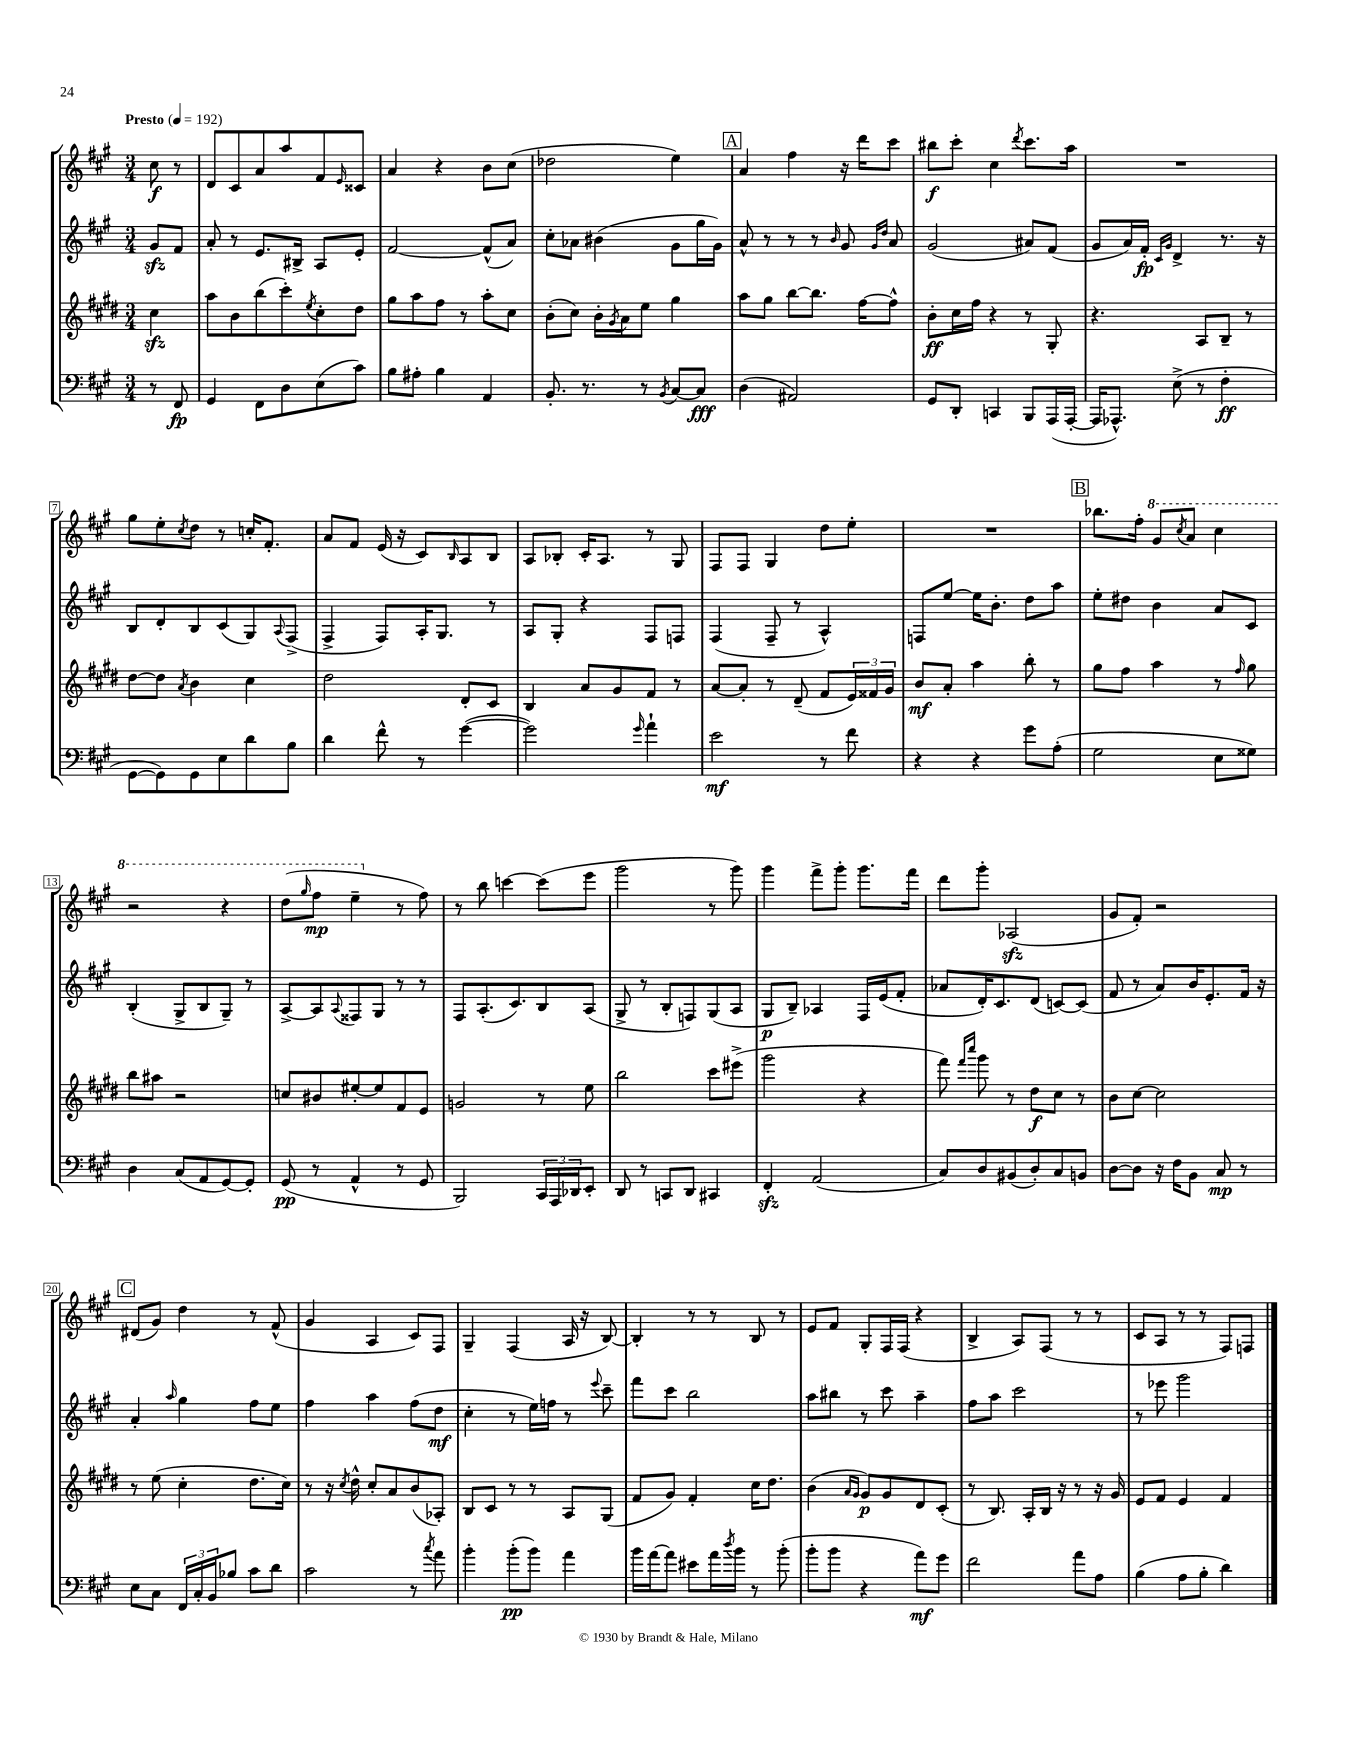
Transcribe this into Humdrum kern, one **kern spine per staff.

**kern	**dynam	**kern	**dynam	**kern	**dynam	**kern	**dynam
*part4	*part4	*part3	*part3	*part2	*part2	*part1	*part1
*staff4	*staff4	*staff3	*staff3	*staff2	*staff2	*staff1	*staff1
*clefF4	*	*clefG2	*	*clefG2	*	*clefG2	*
*k[f#c#g#]	*	*k[f#c#g#d#]	*	*k[f#c#g#]	*	*k[f#c#g#]	*
*M3/4	*	*M3/4	*	*M3/4	*	*M3/4	*
*MM192	*	*MM192	*	*MM192	*	*MM192	*
=	=	=	=	=	=	=	=
!	!	!	!	!	!	!LO:TX:a:B:t=Presto	!
8r	.	4cc#zz\	.	8g#zz/L	.	8cc#\	f
8FF#/	fp	.	.	8f#/J	.	8r	.
=1	=1	=1	=1	=1	=1	=1	=1
4GG#/	.	8aa\L	.	8a'/	.	8d/L	.
.	.	8b\	.	8r	.	8c#/	.
8FF#\L	.	(8bb\	.	8.e/L	.	8a/	.
8D\	.	8ccc#'\)	.	.	.	8aa/	.
.	.	.	.	16B#X^/Jk	.	.	.
.	.	8qee/	.	.	.	.	.
(8E\	.	8cc#'\	.	8A/L	.	8f#/	.
.	.	.	.	.	.	16qqe/	.
8c#\J)	.	8dd#\J	.	8e'/J	.	8c##X/J	.
=2	=2	=2	=2	=2	=2	=2	=2
8B\L	.	8gg#\L	.	[2f#/	.	4a/	.
8A#X'\J	.	8aa\	.	.	.	.	.
4B\	.	8ff#\J	.	.	.	4r	.
.	.	8r	.	.	.	.	.
4AA/	.	8aa'\L	.	(8f#^^/L]	.	8b\L	.
.	.	8cc#\J	.	8a/J)	.	(8cc#\J	.
=3	=3	=3	=3	=3	=3	=3	=3
8.BB'/	.	(8b'\L	.	8cc#'\L	.	2dd-X\	.
.	.	8cc#\J)	.	8a-X\J	.	.	.
8.r	.	.	.	.	.	.	.
.	.	16b'\LL	.	(4b#X\	.	.	.
.	.	8qg#/	.	.	.	.	.
.	.	16a\J	.	.	.	.	.
8r	.	8ee\J	.	.	.	.	.
8qBB/	.	.	.	.	.	.	.
[8C#/L	.	4gg#\	.	8g#\L	.	4ee\)	.
8C#/J]	fff	.	.	16gg#\L	.	.	.
.	.	.	.	16g#\JJ)	.	.	.
!!LO:REH:place=s1:t=A
=4	=4	=4	=4	=4	=4	=4	=4
(4D\	.	8aa\L	.	8a^^/	.	4a/	.
.	.	8gg#\J	.	8r	.	.	.
2AA#X/)	.	[8bb\L	.	8r	.	4ff#\	.
.	.	8.bb\J]	.	8r	.	.	.
.	.	.	.	16qqb/	.	.	.
.	.	.	.	8g#/	.	16r	.
.	.	[16ff#\KL	.	.	.	16ddd\KL	.
.	.	.	.	16qqg#/LL	.	.	.
.	.	.	.	16qqdd/JJ	.	.	.
.	.	8ff#^^\J]	.	8a/	.	8ccc#\J	.
=5	=5	=5	=5	=5	=5	=5	=5
8GG#/L	.	8b'\L	ff	(2g#/	.	8bb#X\L	f
8DD'/J	.	16cc#\L	.	.	.	8ccc#'\J	.
.	.	16ff#\JJ	.	.	.	.	.
4CCn/	.	4r	.	.	.	4cc#\	.
.	.	.	.	.	.	8qddd/	.
8BBB/L	.	8r	.	8a#X/L)	.	8.ccc#\L	.
(16AAA/L	.	8G#'/	.	(8f#/J	.	.	.
[16AAA'/JJ	.	.	.	.	.	16aa\Jk	.
=6	=6	=6	=6	=6	=6	=6	=6
16AAA/KL]	.	4.r	.	8g#/L	.	2.r	.
8.AAA-X^^/J)	.	.	.	.	.	.	.
.	.	.	.	16a/L)	.	.	.
.	.	.	.	16f#'/JJ	fp	.	.
.	.	.	.	16qqc#/LL	.	.	.
.	.	.	.	16qqg#/JJ	.	.	.
(8E^\	.	.	.	4d^/	.	.	.
8r	.	8A/L	.	.	.	.	.
4F#'\	ff	8B~/J	.	8.r	.	.	.
.	.	8r	.	.	.	.	.
.	.	.	.	16r	.	.	.
!!LO:LB:g=z
=7	=7	=7	=7	=7	=7	=7	=7
[8GG#\L	.	[8dd#\L	.	8B/L	.	8gg#\L	.
8GG#\])	.	8dd#\J]	.	8d'/	.	8ee'\	.
.	.	8qa/	.	.	.	8qcc#/	.
8GG#\	.	4b\	.	8B/	.	8dd\J	.
8E\	.	.	.	(8c#/	.	8r	.
8d\	.	4cc#\	.	8G#/)	.	16ccn'/KL	.
.	.	.	.	.	.	8.f#'/J	.
.	.	.	.	8qqA/	.	.	.
8B\J	.	.	.	(8F#^/J	.	.	.
=8	=8	=8	=8	=8	=8	=8	=8
4d\	.	2dd#\	.	4F#^/	.	8a/L	.
.	.	.	.	.	.	8f#/J	.
8f#^^\	.	.	.	8F#/L)	.	(16e/	.
.	.	.	.	.	.	16r	.
8r	.	.	.	16A'/K	.	8c#/L)	.
.	.	.	.	8.G#/J	.	.	.
.	.	.	.	.	.	16qqB/	.
([4g#\	.	8d#'/L	.	.	.	8A/	.
.	.	8c#/J	.	8r	.	8B/J	.
=9	=9	=9	=9	=9	=9	=9	=9
2g#\])	.	4B/	.	8A/L	.	8A/L	.
.	.	.	.	8G#'/J	.	8B-X'/J	.
.	.	8a/L	.	4r	.	16c#'/KL	.
.	.	.	.	.	.	8.A/J	.
.	.	8g#/	.	.	.	.	.
16qqg#/	.	.	.	.	.	.	.
4a`\	.	8f#/J	.	8F#/L	.	8r	.
.	.	8r	.	8Fn/J	.	8G#/	.
=10	=10	=10	=10	=10	=10	=10	=10
2e\	mf	[8a/L	.	(4F#/	.	8F#/L	.
.	.	8a'/J]	.	.	.	8F#/J	.
.	.	8r	.	8F#~/	.	4G#/	.
.	.	(8d#~/	.	8r	.	.	.
8r	.	8f#/L	.	4A^^/)	.	8dd\L	.
8f#\	.	24e/L)	.	.	.	8ee'\J	.
.	.	24f##X/	.	.	.	.	.
.	.	24g#/JJ	.	.	.	.	.
=11	=11	=11	=11	=11	=11	=11	=11
4r	.	8b/L	mf	8Fn/L	.	2.r	.
.	.	8a'/J	.	[8ee/J	.	.	.
4r	.	4aa\	.	16ee\KL]	.	.	.
.	.	.	.	8.b'\J	.	.	.
8g#\L	.	8bb'\	.	8dd\L	.	.	.
(8A'\J	.	8r	.	8aa\J	.	.	.
!!LO:REH:place=s1:t=B
=12	=12	=12	=12	=12	=12	=12	=12
2G#\	.	8gg#\L	.	8ee'\L	.	8.bb-X\L	.
.	.	8ff#\J	.	8dd#X\J	.	.	.
.	.	.	.	.	.	16ff#'\Jk	.
*	*	*	*	*	*	*8va	*
.	.	4aa\	.	4b\	.	8gg#/L	.
.	.	.	.	.	.	8qccc#/	.
.	.	.	.	.	.	8aa/J	.
8E\L	.	8r	.	8a/L	.	4ccc#\	.
.	.	16qqff#/	.	.	.	.	.
8G##X\J)	.	8gg#\	.	8c#/J	.	.	.
!!LO:LB:g=z
=13	=13	=13	=13	=13	=13	=13	=13
4D\	.	8bb\L	.	(4B'/	.	2r	.
.	.	8aa#X\J	.	.	.	.	.
(8C#/L	.	2r	.	8G#^/L	.	.	.
8AA/	.	.	.	8B/	.	.	.
[8GG#/)	.	.	.	8G#~/J)	.	4r	.
8GG#'/J]	.	.	.	8r	.	.	.
=14	=14	=14	=14	=14	=14	=14	=14
(8GG#/	pp	8ccn/L	.	[8A^/L	.	(8ddd\L	.
.	.	.	.	.	.	16qqggg#/	.
8r	.	8b#X/	.	8A/]	.	8fff#\J	mp
.	.	.	.	8qqA/	.	.	.
4AA^^/	.	[8ee#X'/	.	8F##X/	.	4eee~\	.
.	.	8ee#/]	.	8G#/J	.	.	.
*	*	*	*	*	*	*X8va	*
8r	.	8f#/	.	8r	.	8r	.
8GG#/	.	8e/J	.	8r	.	8ff#\)	.
=15	=15	=15	=15	=15	=15	=15	=15
2BBB/)	.	2gn/	.	8F#/L	.	8r	.
.	.	.	.	(8.A'/	.	8bb\	.
.	.	.	.	.	.	[4cccn\	.
.	.	.	.	8.c#/)	.	.	.
24CC#/LL	.	8r	.	8B/	.	(8ccc\L]	.
24AAA/	.	.	.	.	.	.	.
24DD-X/J	.	.	.	.	.	.	.
8EE'/J	.	8ee\	.	(8A/J	.	8eee\J	.
=16	=16	=16	=16	=16	=16	=16	=16
8DD/	.	2bb\	.	8G#^/	.	2ggg#\	.
8r	.	.	.	8r	.	.	.
8CCn/L	.	.	.	8B'/L	.	.	.
8DD/J	.	.	.	8Fn/)	.	.	.
4CC#X/	.	8ccc#\L	.	(8G#/	.	8r	.
.	.	(8eee#X^\J	.	8A/J	.	8ggg#\)	.
=17	=17	=17	=17	=17	=17	=17	=17
4FF#zz'/	.	2ggg#\	.	8G#/L	p	4ggg#\	.
.	.	.	.	8B~/J)	.	.	.
(2AA/	.	.	.	4A-X/	.	8fff#^\L	.
.	.	.	.	.	.	8ggg#'\J	.
.	.	4r	.	16F#/LL	.	8.ggg#\L	.
.	.	.	.	(16e/J	.	.	.
.	.	.	.	8f#'/J	.	.	.
.	.	.	.	.	.	16fff#\Jk	.
=18	=18	=18	=18	=18	=18	=18	=18
8C#/L)	.	8fff#\)	.	8a-X/L	.	8ddd\L	.
.	.	16qqfff#/LL	.	.	.	.	.
.	.	16qqcccc#/JJ	.	.	.	.	.
8D/	.	8ggg#\	.	16d'/K)	.	8ggg#'\J	.
.	.	.	.	8.c#/	.	.	.
(8BB#X/	.	8r	.	.	.	(2A-Xzz/	.
8D'/)	.	8dd#\L	f	(8d/J	.	.	.
8C#/	.	8cc#\J	.	[8cn/L)	.	.	.
8BBn/J	.	8r	.	(8c/J]	.	.	.
=19	=19	=19	=19	=19	=19	=19	=19
[8D\L	.	8b\L	.	8f#/	.	8g#/L	.
8D\J]	.	[8cc#\J	.	8r	.	8f#'/J)	.
16r	.	2cc#\]	.	8a/L)	.	2r	.
16F#\KL	.	.	.	.	.	.	.
8BB\J	.	.	.	16b/K	.	.	.
.	.	.	.	8.e'/	.	.	.
8C#/	mp	.	.	.	.	.	.
8r	.	.	.	16f#/Jk	.	.	.
.	.	.	.	16r	.	.	.
!!LO:LB:g=z
!!LO:REH:place=s1:t=C
=20	=20	=20	=20	=20	=20	=20	=20
8E\L	.	8r	.	4a'/	.	(8d#X/L	.
8C#\J	.	(8ee\	.	.	.	8g#/J)	.
.	.	.	.	16qqaa/	.	.	.
24FF#/LL	.	4cc#'\	.	4gg#\	.	4dd\	.
24C#'/	.	.	.	.	.	.	.
24BB/J	.	.	.	.	.	.	.
8B-X/J	.	.	.	.	.	.	.
8c#\L	.	8.dd#\L	.	8ff#\L	.	8r	.
8d\J	.	.	.	8ee\J	.	(8f#^^/	.
.	.	16cc#\Jk)	.	.	.	.	.
=21	=21	=21	=21	=21	=21	=21	=21
2c#\	.	8r	.	4ff#\	.	4g#/	.
.	.	16r	.	.	.	.	.
.	.	8qcc#/	.	.	.	.	.
.	.	16dd#^^\	.	.	.	.	.
.	.	8cc#'/L	.	4aa\	.	4A/	.
.	.	8a/	.	.	.	.	.
8r	.	(8b/	.	(8ff#\L	.	8c#/L)	.
8qcc#/	.	.	.	.	.	.	.
8a\	.	8A-X'/J)	.	8dd\J	mf	8F#/J	.
=22	=22	=22	=22	=22	=22	=22	=22
4b'\	.	8B/L	.	4cc#'\	.	4G#~/	.
.	.	8c#/J	.	.	.	.	.
(8b'\L	pp	8r	.	8r	.	(4F#/	.
8b\J)	.	8r	.	16ee\LL)	.	.	.
.	.	.	.	16ffn\JJ	.	.	.
4a\	.	8A/L	.	8r	.	16A/	.
.	.	.	.	.	.	16r	.
.	.	.	.	8qqeee/	.	.	.
.	.	(8G#/J	.	8ccc#~\	.	[8B/)	.
=23	=23	=23	=23	=23	=23	=23	=23
16b\LL	.	8f#/L	.	8fff#\L	.	4B'/]	.
[16a\J	.	.	.	.	.	.	.
8a\J]	.	8g#/J)	.	8ccc#\J	.	.	.
8e#X\L	.	4f#'/	.	2bb\	.	8r	.
16a\L	.	.	.	.	.	8r	.
8qdd/	.	.	.	.	.	.	.
16b\JJ	.	.	.	.	.	.	.
8r	.	16cc#\KL	.	.	.	8B/	.
.	.	8.dd#\J	.	.	.	.	.
(8b'\	.	.	.	.	.	8r	.
=24	=24	=24	=24	=24	=24	=24	=24
8b'\L	.	(4b\	.	8aa\L	.	8e/L	.
8b\J	.	.	.	8bb#X\J	.	8f#/J	.
.	.	16qqa/LL	.	.	.	.	.
.	.	16qqg#/JJ	.	.	.	.	.
4r	.	8g#/L)	p	8r	.	8G#'/L	.
.	.	8g#/	.	8ccc#\	.	16F#/L	.
.	.	.	.	.	.	(16F#/JJ	.
8a\L)	mf	8d#/	.	4aa~\	.	4r	.
8g#\J	.	(8c#'/J	.	.	.	.	.
=25	=25	=25	=25	=25	=25	=25	=25
2f#\	.	8r	.	8ff#\L	.	4B^/	.
.	.	8.B/)	.	8aa\J	.	.	.
.	.	.	.	2ccc#\	.	8A/L)	.
.	.	16A'/LL	.	.	.	.	.
.	.	16B/JJ	.	.	.	(8F#/J	.
.	.	16r	.	.	.	.	.
8a\L	.	8r	.	.	.	8r	.
8A\J	.	16r	.	.	.	8r	.
.	.	16g#/	.	.	.	.	.
=26	=26	=26	=26	=26	=26	=26	=26
(4B\	.	8e/L	.	8r	.	8c#/L	.
.	.	8f#/J	.	8eee-X\	.	8A/J	.
8A\L	.	4e/	.	2ggg#\	.	8r	.
8B'\J	.	.	.	.	.	8r	.
4d\)	.	4f#/	.	.	.	8F#/L)	.
.	.	.	.	.	.	8Fn/J	.
==	==	==	==	==	==	==	==
*-	*-	*-	*-	*-	*-	*-	*-
